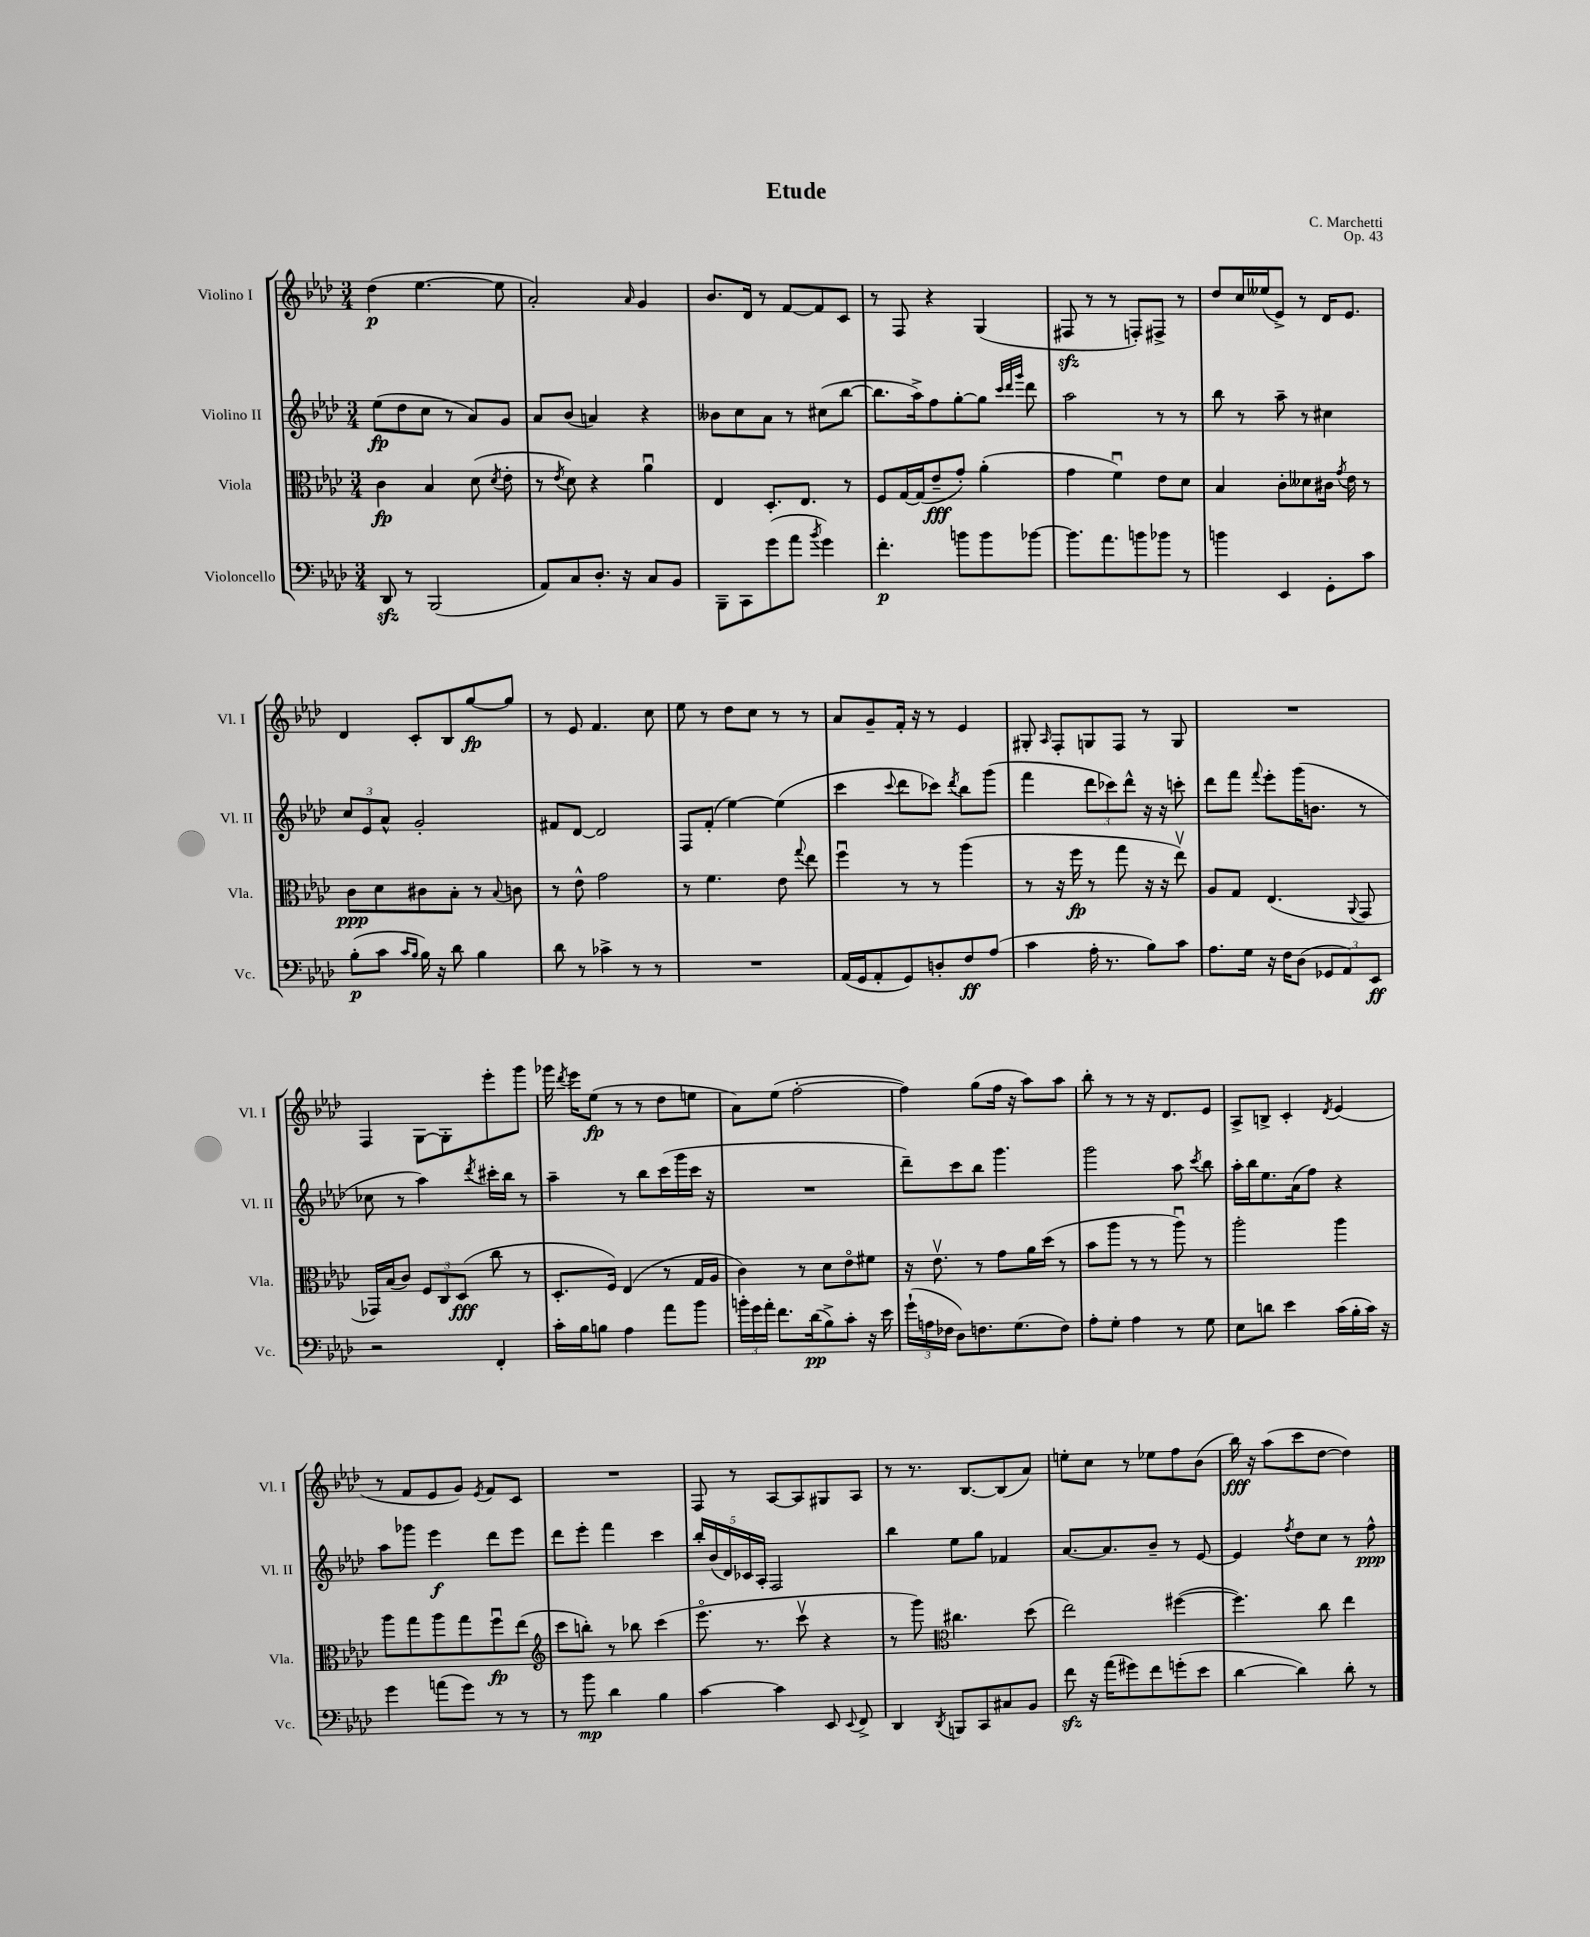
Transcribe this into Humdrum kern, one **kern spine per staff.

**kern	**dynam	**kern	**dynam	**kern	**dynam	**kern	**dynam
*part4	*part4	*part3	*part3	*part2	*part2	*part1	*part1
*staff4	*staff4	*staff3	*staff3	*staff2	*staff2	*staff1	*staff1
*I"Violoncello	*	*I"Viola	*	*I"Violino II	*	*I"Violino I	*
*I'Vc.	*	*I'Vla.	*	*I'Vl. II	*	*I'Vl. I	*
*clefF4	*	*clefC3	*	*clefG2	*	*clefG2	*
*k[b-e-a-d-]	*	*k[b-e-a-d-]	*	*k[b-e-a-d-]	*	*k[b-e-a-d-]	*
*M3/4	*	*M3/4	*	*M3/4	*	*M3/4	*
=1	=1	=1	=1	=1	=1	=1	=1
8DD-zz/	.	4c\	fp	(8ee-\L	fp	(4dd-\	p
8r	.	.	.	8dd-\	.	.	.
(2BBB-/	.	4B-/	.	8cc\J	.	[4.ee-\	.
.	.	.	.	8r	.	.	.
.	.	(8d-\	.	8a-/L)	.	.	.
.	.	8qd-/	.	.	.	.	.
.	.	8e-'\	.	8g/J	.	8ee-\]	.
=2	=2	=2	=2	=2	=2	=2	=2
8AA-/L)	.	8r	.	8a-/L	.	2a-'/)	.
.	.	8qe-/	.	.	.	.	.
8C/	.	8d-\)	.	(8b-/J	.	.	.
8.D-'/J	.	4r	.	4an/)	.	.	.
16r	.	.	.	.	.	.	.
.	.	.	.	.	.	16qqa-/	.
8C/L	.	4a-u\	.	4r	.	4g/	.
8BB-/J	.	.	.	.	.	.	.
=3	=3	=3	=3	=3	=3	=3	=3
8BBB-~\L	.	4E-/	.	8b--X\L	.	8.b-/L	.
8CC\	.	.	.	8cc\	.	.	.
.	.	.	.	.	.	16d-/Jk	.
(8g\	.	8.D-'/L	.	8a-\J	.	8r	.
8a-\J	.	.	.	8r	.	[8f/L	.
.	.	8.E-/J	.	.	.	.	.
8qb-/	.	.	.	.	.	.	.
4g\)	.	.	.	(8cc#X\L	.	8f/]	.
.	.	8r	.	[8bb-\J	.	8c/J	.
=4	=4	=4	=4	=4	=4	=4	=4
4.f'\	p	8F/L	.	8.bb-\L]	.	8r	.
.	.	[16G/L	.	.	.	8F/	.
.	.	(16G/J]	.	16aa-^\k)	.	.	.
.	.	8e-~/	fff	8ff\	.	4r	.
8bn\L	.	8g'/J)	.	[8gg'\	.	.	.
8b\	.	(4a-'\	.	8gg\J]	.	(4G/	.
.	.	.	.	32qqccc/LLL	.	.	.
.	.	.	.	32qqddd-/	.	.	.
.	.	.	.	32qqggg/JJJ	.	.	.
[8b-X\J	.	.	.	8ddd-\	.	.	.
=5	=5	=5	=5	=5	=5	=5	=5
8.b-\L]	.	4g\	.	2aa-\	.	8F#Xzz/	.
.	.	.	.	.	.	8r	.
8.a-\	.	.	.	.	.	.	.
.	.	4fu\)	.	.	.	8r	.
8bn\	.	.	.	.	.	8Fn'/L)	.
8b-X\J	.	8e-\L	.	8r	.	8F#X^/J	.
8r	.	8d-\J	.	8r	.	8r	.
=6	=6	=6	=6	=6	=6	=6	=6
4bn\	.	4B-/	.	8bb-\	.	8dd-/L	.
.	.	.	.	8r	.	16cc/L	.
.	.	.	.	.	.	(16ee--X/J	.
4EE-/	.	8c'\L	.	8aa-~\	.	8e-^/J)	.
.	.	8d--X\	.	8r	.	8r	.
8GG'\L	.	16c#X\Jk	.	4cc#X\	.	16d-/KL	.
.	.	8qg/	.	.	.	.	.
.	.	16e-\	.	.	.	8.e-/J	.
8c\J	.	8r	.	.	.	.	.
!!LO:LB:g=z
=7	=7	=7	=7	=7	=7	=7	=7
(8B-'\L	p	8c\L	ppp	12cc/L	.	4d-/	.
.	.	.	.	12e-/	.	.	.
8c\J	.	8d-\	.	.	.	.	.
.	.	.	.	12a-^^/J	.	.	.
16qqc/LL	.	.	.	.	.	.	.
16qqB-/JJ	.	.	.	.	.	.	.
16B-\)	.	8c#X\	.	2g'/	.	8c'/L	.
16r	.	.	.	.	.	.	.
8d-\	.	8B-'\J	.	.	.	8B-/	.
4B-\	.	8r	.	.	.	[8gg/	fp
.	.	8qqB-/	.	.	.	.	.
.	.	8cn\	.	.	.	8gg/J]	.
=8	=8	=8	=8	=8	=8	=8	=8
8d-\	.	8r	.	8f#X/L	.	8r	.
8r	.	8e-^^\	.	[8d-/J	.	8e-/	.
4c-X^\	.	2g\	.	2d-/]	.	4.f/	.
8r	.	.	.	.	.	.	.
8r	.	.	.	.	.	8cc\	.
=9	=9	=9	=9	=9	=9	=9	=9
2.r	.	8r	.	8F/L	.	8ee-\	.
.	.	4.f\	.	(8f'/J	.	8r	.
.	.	.	.	[4ee-\)	.	8dd-\L	.
.	.	.	.	.	.	8cc\J	.
.	.	8e-\	.	(4ee-\]	.	8r	.
.	.	8qqgg/	.	.	.	.	.
.	.	8ee-\	.	.	.	8r	.
=10	=10	=10	=10	=10	=10	=10	=10
(16AA-/LL	.	4ffu\	.	4ccc\	.	8a-/L	.
16GG/J	.	.	.	.	.	.	.
8AA-'/	.	.	.	.	.	8g~/	.
.	.	.	.	8qqccc/	.	.	.
8GG/)	.	8r	.	8ddd-\L	.	16f'/Jk	.
.	.	.	.	.	.	16r	.
8Dn'/	.	8r	.	8ccc-X\J)	.	8r	.
.	.	.	.	8qddd-/	.	.	.
8F/	ff	(4aa-\	.	8bb-\L	.	4e-/	.
(8A-/J	.	.	.	(8ggg\J	.	.	.
=11	=11	=11	=11	=11	=11	=11	=11
4c\	.	8r	.	4fff\	.	8G#X'/	.
.	.	.	.	.	.	16qqA-/	.
.	.	16r	.	.	.	8F'/L	.
.	.	16ff\	fp	.	.	.	.
16A-'\	.	8r	.	12ddd-\L	.	8Gn/	.
8.r	.	.	.	.	.	.	.
.	.	.	.	12ccc-X\)	.	.	.
.	.	8gg\	.	.	.	8F/J	.
.	.	.	.	12ddd-^^\J	.	.	.
8B-\L)	.	16r	.	16r	.	8r	.
.	.	16r	.	16r	.	.	.
8c\J	.	8ee-v\)	.	8cccn'\	.	8G/	.
=12	=12	=12	=12	=12	=12	=12	=12
8.A-\L	.	8A-/L	.	8ddd-\L	.	2.r	.
.	.	8G/J	.	8fff\J	.	.	.
16G\Jk	.	.	.	.	.	.	.
.	.	.	.	8qqfff/	.	.	.
16r	.	(4.E-/	.	8eee-'\L	.	.	.
16F\KL	.	.	.	.	.	.	.
(8D-\J	.	.	.	(16ggg\K	.	.	.
.	.	.	.	8.bn\J	.	.	.
12GG-X/L	.	.	.	.	.	.	.
12AA-/)	.	.	.	.	.	.	.
.	.	8qqAA-/	.	.	.	.	.
.	.	8GG/	.	8r	.	.	.
12EE-/J	ff	.	.	.	.	.	.
!!LO:LB:g=z
=13	=13	=13	=13	=13	=13	=13	=13
2r	.	16GG-X/LL)	.	8cc-X\	.	4F/	.
.	.	(16B-/J	.	.	.	.	.
.	.	8c/J)	.	8r	.	.	.
.	.	12F/L	.	4aa-\)	.	[8G\L	.
.	.	12C/	.	.	.	.	.
.	.	.	.	.	.	8G'\]	.
.	.	(12D-/J	fff	.	.	.	.
.	.	.	.	8qddd-/	.	.	.
4FF'/	.	8cc\	.	16ccc#X'\LL	.	8eee-'\	.
.	.	.	.	16bb-\JJ	.	.	.
.	.	8r	.	8r	.	8ggg\J	.
=14	=14	=14	=14	=14	=14	=14	=14
16c'\LL	.	8.D-'/L	.	4aa-~\	.	16ggg-X\	.
.	.	.	.	.	.	8qddd-/	.
16B-\J	.	.	.	.	.	16eee-\KL	.
8Bn\J	.	.	.	.	.	(8ee-\J	fp
.	.	16F/Jk)	.	.	.	.	.
4A-\	.	(4E-/	.	8r	.	8r	.
.	.	.	.	8bb-\L	.	8r	.
8a-\L	.	8r	.	(16ccc\L	.	8dd-\L	.
.	.	.	.	16ggg\	.	.	.
8b-\J	.	16G/LL	.	16ccc\JJ	.	8een\J	.
.	.	16A-/JJ	.	16r	.	.	.
=15	=15	=15	=15	=15	=15	=15	=15
24bn'\LL	.	4c\)	.	2.r	.	8a-\L)	.
24g\	.	.	.	.	.	.	.
24a-'\JJ	.	.	.	.	.	.	.
8.f\L	.	.	.	.	.	(8ee-\J	.
.	.	8r	.	.	.	[2ff'\	.
(16d-\k	pp	.	.	.	.	.	.
8B-^\)	.	8d-\L	.	.	.	.	.
8c'\J	.	8e-\	.	.	.	.	.
16r	.	8f#X\J	.	.	.	.	.
16e-\	.	.	.	.	.	.	.
=16	=16	=16	=16	=16	=16	=16	=16
(24g`\LL	.	16r	.	8ddd-~\L)	.	4ff\])	.
24An\	.	.	.	.	.	.	.
.	.	8.e-v\	.	.	.	.	.
24F-X\JJ	.	.	.	.	.	.	.
8D-\L)	.	.	.	8ccc\	.	.	.
8.Fn\	.	8r	.	8bb-\J	.	(8gg\L	.
.	.	8g\L	.	4.ggg\	.	16ff\Jk	.
(8.G\	.	.	.	.	.	16r	.
.	.	16a-\L	.	.	.	8aa-\L)	.
.	.	(16dd-\JJ	.	.	.	.	.
8F\J)	.	8r	.	.	.	8aa-\J	.
=17	=17	=17	=17	=17	=17	=17	=17
8A-'\L	.	8b-\L	.	2ggg\	.	8bb-'\	.
8G'\J	.	8aa-\J	.	.	.	8r	.
4A-\	.	8r	.	.	.	8r	.
.	.	8r	.	.	.	16r	.
.	.	.	.	.	.	8.d-/L	.
8r	.	8aa-u\)	.	8aa-\	.	.	.
.	.	.	.	8qccc/	.	.	.
8G\	.	8r	.	8bb-\	.	8e-/J	.
=18	=18	=18	=18	=18	=18	=18	=18
8E-\L	.	2aa-'\	.	16aa-'\LL	.	8A-^/L	.
.	.	.	.	16bb-\J	.	.	.
8dn\J	.	.	.	8.ee-\	.	8Bn^/J	.
4e-\	.	.	.	.	.	4c'/	.
.	.	.	.	(16a-\k	.	.	.
.	.	.	.	8ff\J)	.	.	.
.	.	.	.	.	.	8qd-/	.
(16c\LL	.	4aa-\	.	4r	.	(4e-/	.
16B-'\	.	.	.	.	.	.	.
16c\JJ)	.	.	.	.	.	.	.
16r	.	.	.	.	.	.	.
!!LO:LB:g=z
=19	=19	=19	=19	=19	=19	=19	=19
4g\	.	8aa-\L	.	8aa-\L	.	8r	.
.	.	8gg\	.	8ggg-X\J	.	8f/L	.
(8an\L	.	8aa-\	.	4eee-\	f	8e-/	.
8g\J)	.	8gg\	.	.	.	8g/J)	.
.	.	.	.	.	.	8qe-/	.
8r	.	8ffu\	fp	8ddd-\L	.	8f/L	.
8r	.	(8ee-\J	.	8eee-\J	.	8c/J	.
=20	=20	=20	=20	=20	=20	=20	=20
*	*	*clefG2	*	*	*	*	*
8r	.	8ccc\L	.	8ddd-\L	.	2.r	.
8b-\	mp	8bbn'\J)	.	8eee-'\J	.	.	.
4d-\	.	8r	.	4fff\	.	.	.
.	.	8bb-X\	.	.	.	.	.
4B-\	.	(4ccc\	.	4ccc\	.	.	.
=21	=21	=21	=21	=21	=21	=21	=21
[4c\	.	8.eee-\	.	20bb-'/LL	.	8F/	.
.	.	.	.	(20b-/	.	.	.
.	.	.	.	20d-/)	.	.	.
.	.	.	.	.	.	8r	.
.	.	.	.	20c-X/	.	.	.
.	.	8.r	.	.	.	.	.
.	.	.	.	20A-'/JJ	.	.	.
4c\]	.	.	.	2F/	.	[8A-/L	.
.	.	8cccv\	.	.	.	8A-/]	.
8EE-/	.	4r	.	.	.	8G#X/	.
8qqEE-/	.	.	.	.	.	.	.
8FF^/	.	.	.	.	.	8A-/J	.
=22	=22	=22	=22	=22	=22	=22	=22
4DD-/	.	8r	.	4bb-\	.	8r	.
.	.	8ggg\)	.	.	.	8.r	.
8qDD-/	.	.	.	.	.	.	.
*	*	*clefC3	*	*	*	*	*
8BBBn/L	.	4.cc#X\	.	8ee-\L	.	.	.
.	.	.	.	.	.	[8.B-/L	.
8CC/	.	.	.	8gg\J	.	.	.
8C#X/	.	.	.	4f-X/	.	(8B-/]	.
8BB-/J	.	(8dd-\	.	.	.	8a-/J)	.
=23	=23	=23	=23	=23	=23	=23	=23
8fzz\	.	2ee-\)	.	[8.a-/L	.	8een'\L	.
16r	.	.	.	.	.	8cc\J	.
(16a-\KL	.	.	.	8.a-/]	.	.	.
8g#X\)	.	.	.	.	.	8r	.
8f\	.	.	.	8b-~/J	.	8ee-X\L	.
(8gn'\	.	([4ff#X\	.	8r	.	8ff\	.
8e-\J	.	.	.	[8e-/	.	(8b-\J	.
=24	=24	=24	=24	=24	=24	=24	=24
[4d-\	.	4.ff#\])	.	4e-/]	.	16bb-\)	fff
.	.	.	.	.	.	16r	.
.	.	.	.	.	.	(8aa-\L	.
.	.	.	.	8qff/	.	.	.
4d-\])	.	.	.	8dd-\L	.	8ccc\	.
.	.	8cc\	.	8cc\J	.	[8dd-\J	.
8d-'\	.	4ee-\	.	8r	.	4dd-\])	.
8r	.	.	.	8ff^^\	ppp	.	.
==	==	==	==	==	==	==	==
*-	*-	*-	*-	*-	*-	*-	*-
